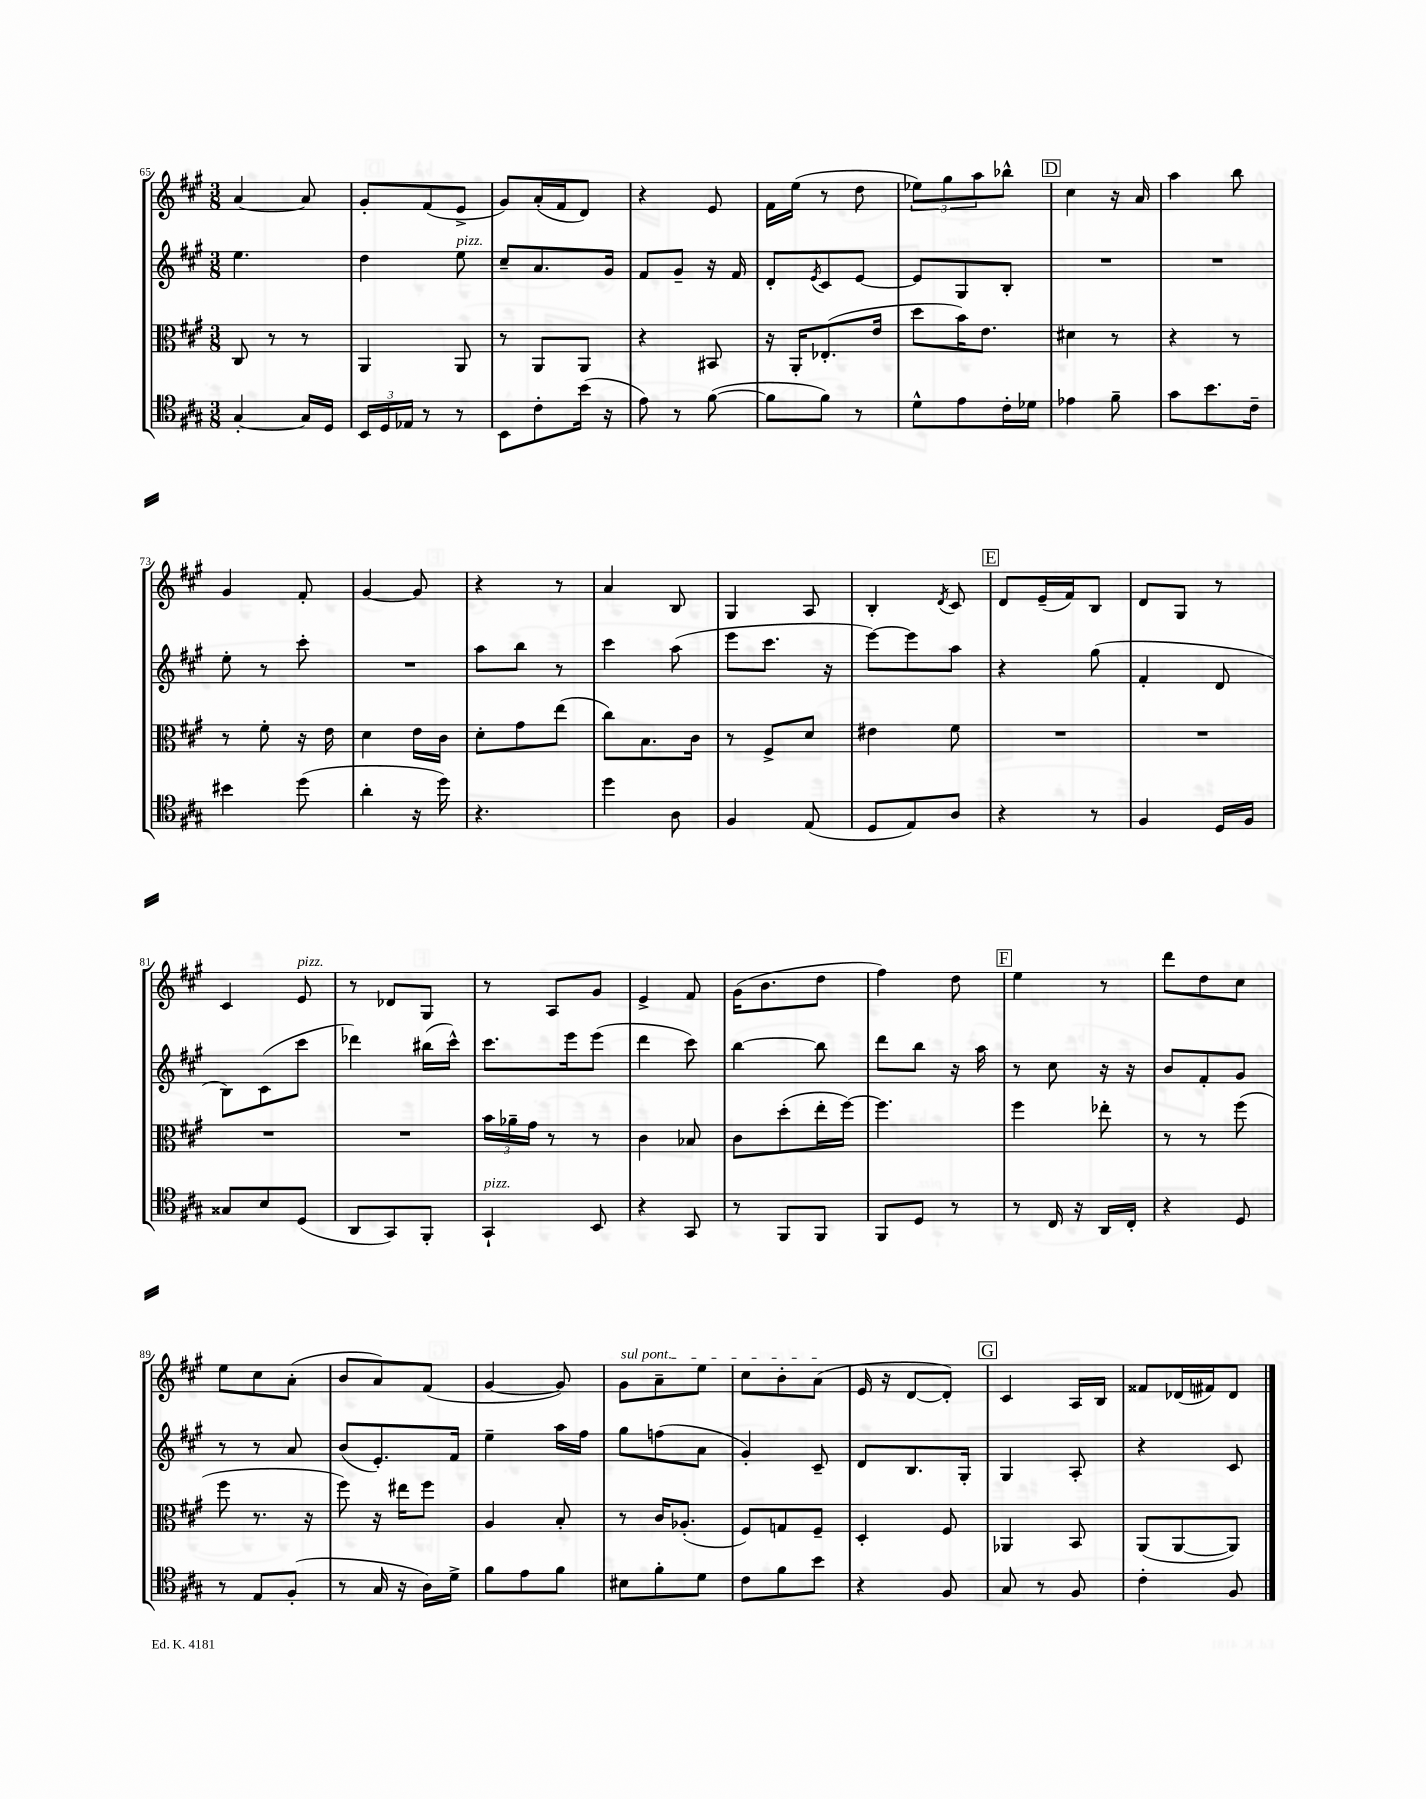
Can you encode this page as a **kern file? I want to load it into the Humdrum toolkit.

**kern	**kern	**kern	**kern
*part4	*part3	*part2	*part1
*staff4	*staff3	*staff2	*staff1
*clefC4	*clefC3	*clefG2	*clefG2
*k[f#c#g#]	*k[f#c#g#]	*k[f#c#g#]	*k[f#c#g#]
*M3/8	*M3/8	*M3/8	*M3/8
=65	=65	=65	=65
[4G#'/	8C#/	4.ee\	[4a/
.	8r	.	.
16G#/LL]	8r	.	8a/]
16D/JJ	.	.	.
=66	=66	=66	=66
24BB/LL	4AA/	4dd\	8g#'/L
24D/	.	.	.
24E-X/JJ	.	.	.
8r	.	.	(8f#/
!	!	!LO:TX:a:i:t=pizz.	!
8r	8AA/	8ee\	8e^/J
=67	=67	=67	=67
8BB\L	8r	8cc#~/L	8g#/L)
8c#'\	8AA/L	8.a/	(16a'/L
.	.	.	16f#/J
(16b\Jk	8AA/J	.	8d/J)
16r	.	16g#/Jk	.
=68	=68	=68	=68
8e\)	4r	8f#/L	4r
8r	.	8g#~/J	.
([8f#\	8BB#X/	16r	8e/
.	.	16f#/	.
=69	=69	=69	=69
8f#\L]	16r	8d'/L	16f#\LL
.	16AA'/KL	.	(16ee\JJ
.	.	8qe/	.
8f#\J)	(8.E-X'/	8c#/	8r
8r	.	[8e/J	8dd\
.	16e/Jk	.	.
=70	=70	=70	=70
8d^^\L	8dd\L	8e/L]	12ee-X\L)
.	.	.	12gg#\
8e\	16b\K)	8G#/	.
.	.	.	12aa\
.	8.e\J	.	.
16c#'\L	.	8B'/J	8bb-X^^\J
16d-X\JJ	.	.	.
!!LO:REH:place=s1:t=D
=71	=71	=71	=71
4e-X\	4d#X\	4.r	4cc#\
8f#~\	8r	.	16r
.	.	.	16a/
=72	=72	=72	=72
8g#\L	4r	4.r	4aa\
8.b\	.	.	.
.	8r	.	8bb\
16c#~\Jk	.	.	.
!!LO:LB:g=z
=73	=73	=73	=73
4b#X\	8r	8ee'\	4g#/
.	8f#'\	8r	.
(8dd\	16r	8ccc#'\	8f#'/
.	16e\	.	.
=74	=74	=74	=74
4a'\	4d\	4.r	[4g#/
16r	16e\LL	.	8g#/]
16dd\)	16c#\JJ	.	.
=75	=75	=75	=75
4.r	8d'\L	8aa\L	4r
.	8g#\	8bb\J	.
.	(8ee\J	8r	8r
=76	=76	=76	=76
4dd\	8cc#\L)	4ccc#\	4a/
.	8.B\	.	.
8A\	.	(8aa\	8B/
.	16c#\Jk	.	.
=77	=77	=77	=77
4F#/	8r	8eee\L	4G#/
.	8F#^/L	8.ccc#\J	.
(8E/	8d/J	.	8A/
.	.	16r	.
=78	=78	=78	=78
8D/L	4e#X\	[8eee\L)	4B'/
8E/)	.	8eee\]	.
.	.	.	8qd/
8A/J	8f#\	8aa\J	8c#/
!!LO:REH:place=s1:t=E
=79	=79	=79	=79
4r	4.r	4r	8d/L
.	.	.	(16e~/L
.	.	.	16f#/J)
8r	.	(8gg#\	8B/J
=80	=80	=80	=80
4F#/	4.r	4f#'/	8d/L
.	.	.	8G#/J
16D/LL	.	8d/	8r
16F#/JJ	.	.	.
!!LO:LB:g=z
=81	=81	=81	=81
8G##X/L	4.r	8B\L)	4c#/
8B/	.	(8c#\	.
!	!	!	!LO:TX:a:i:t=pizz.
(8D/J	.	8ccc#\J	8e/
=82	=82	=82	=82
8AA/L	4.r	4ddd-X\)	8r
8GG#/)	.	.	8d-X/L
8FF#'/J	.	(16bb#X\LL	8G#/J
.	.	16ccc#^^\JJ)	.
=83	=83	=83	=83
!LO:TX:a:i:t=pizz.	!	!	!
4GG#`/	24b\LL	8.ccc#\L	8r
.	24a-X~\	.	.
.	24g#\JJ	.	.
.	8r	.	8A/L
.	.	16eee\k	.
8BB/	8r	(8eee\J	8g#/J
=84	=84	=84	=84
4r	4c#\	4ddd\	4e^/
8GG#/	8B-X/	8ccc#\)	8f#/
=85	=85	=85	=85
8r	8c#\L	[4bb\	(16g#\KL
.	.	.	8.b\
8FF#/L	(8dd'\	.	.
8FF#/J	16ee'\L	8bb\]	8dd\J
.	[16ff#\JJ)	.	.
=86	=86	=86	=86
8FF#/L	4.ff#\]	8ddd\L	4ff#\)
8D/J	.	8bb\J	.
8r	.	16r	8dd\
.	.	16aa\	.
!!LO:REH:place=s1:t=F
=87	=87	=87	=87
8r	4ff#\	8r	4ee\
16C#/	.	8cc#\	.
16r	.	.	.
16AA/LL	8ee-X'\	16r	8r
16C#'/JJ	.	16r	.
=88	=88	=88	=88
4r	8r	8b/L	8ddd\L
.	8r	8f#'/	8dd\
8D/	(8ff#\	8g#/J	8cc#\J
!!LO:LB:g=z
=89	=89	=89	=89
8r	8ff#\	8r	8ee\L
8E/L	8.r	8r	8cc#\
(8F#'/J	.	8a/	(8a'\J
.	16r	.	.
=90	=90	=90	=90
8r	8ff#\)	(8b/L	8b/L
16G#/	16r	8.e'/)	8a/)
16r	16ee#X\KL	.	.
16A\LL)	8ff#\J	.	(8f#/J
16d^\JJ	.	16f#/Jk	.
=91	=91	=91	=91
8f#\L	4A/	4ee~\	[4g#/
8e\	.	.	.
8f#\J	8B'/	16aa\LL	8g#/])
.	.	16ff#\JJ	.
=92	=92	=92	=92
!	!	!	!LO:TX:a:i:t=sul pont.
8B#X\L	8r	8gg#\L	8g#\L
8f#'\	16c#/KL	(8ffn\	8a~\
.	(8.A-X'/J	.	.
8d\J	.	8a\J	8ee\J
=93	=93	=93	=93
8c#\L	8F#/L)	4g#'/)	8cc#\L
8f#\	8Gn/	.	8b'\
8b\J	8F#~/J	8c#~/	(8a\J
=94	=94	=94	=94
4r	4D'/	8d/L	16e/
.	.	.	16r
.	.	8.B/	[8d/L
8F#/	8F#/	.	8d'/J])
.	.	16G#'/Jk	.
!!LO:REH:place=s1:t=G
=95	=95	=95	=95
8G#/	4AA-X/	4G#/	4c#/
8r	.	.	.
8F#/	8BB/	8A'/	16A/LL
.	.	.	16B/JJ
=96	=96	=96	=96
4c#'\	(8AA/L	4r	8f##X/L
.	[8AA/	.	(16d-X/L
.	.	.	16f#X/J)
8F#/	8AA/J])	8c#/	8d-/J
==	==	==	==
*-	*-	*-	*-
